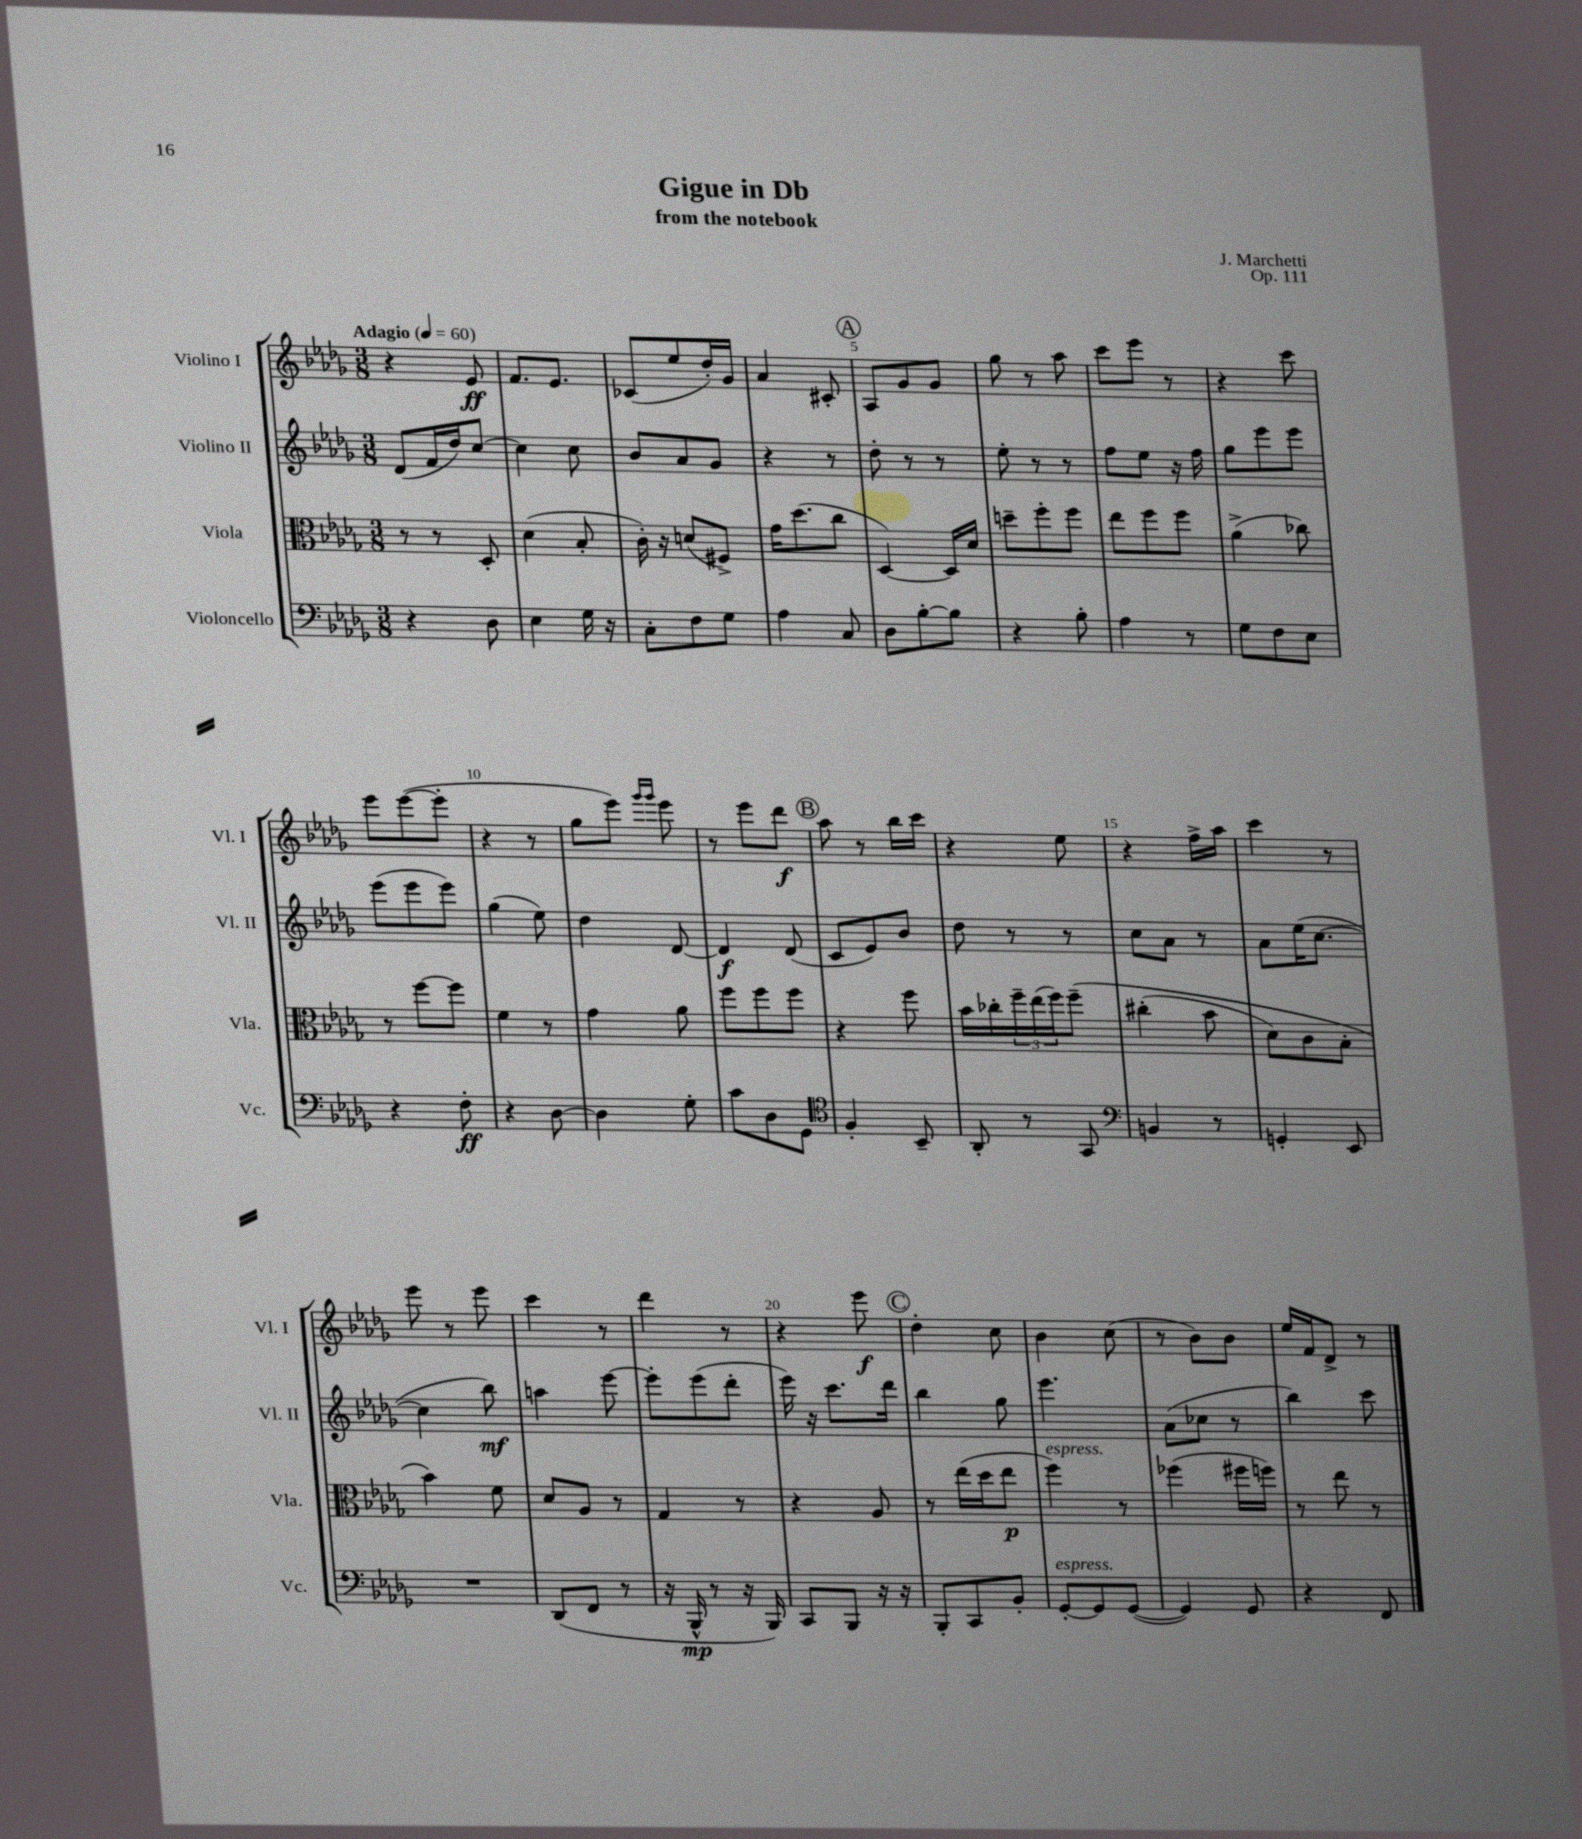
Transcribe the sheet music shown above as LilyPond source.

\header { title = "Gigue in Db" composer = "J. Marchetti" subtitle = "from the notebook" opus = "Op. 111" }
<<
\new StaffGroup <<
\new Staff = "s0" \with { instrumentName = "Violino I" shortInstrumentName = "Vl. I" } {
    \clef treble \key des \major \numericTimeSignature \time 3/8 \tempo "Adagio" 4 = 60
    r4 ees'8\ff |
    f'8. ees'8. |
    ces'8( ees''8 des''16-.) ges'16 |
    aes'4 cis'8-. |
    \mark \markup { \circle "A" } aes8 ges'8 ges'8 |
    ges''8 r8 aes''8 |
    c'''8 ees'''8 r8 |
    r4 c'''8 |
    ees'''8 ees'''8~( ees'''8-. |
    r4 r8 |
    ges''8 ees'''8) \grace { ges'''16 ges'''16 } ees'''8 |
    r8 ees'''8 des'''8\f |
    \mark \markup { \circle "B" } aes''8 r8 bes''16 c'''16 |
    r4 ees''8 |
    r4 f''16-> aes''16 |
    c'''4 r8 |
    ees'''8 r8 ees'''8 |
    c'''4 r8 |
    des'''4 r8 |
    r4 ees'''8\f |
    \mark \markup { \circle "C" } des''4-. c''8 |
    bes'4 c''8( |
    r8 bes'8) bes'8 |
    ees''16 f'16 des'8-> r8 \bar "|." |
}
\new Staff = "s1" \with { instrumentName = "Violino II" shortInstrumentName = "Vl. II" } {
    \clef treble \key des \major \numericTimeSignature \time 3/8
    des'8( f'16 des''16) c''8~ |
    c''4 c''8 |
    bes'8 aes'8 ges'8 |
    r4 r8 |
    \mark \markup { \circle "A" } des''8-. r8 r8 |
    ees''8-. r8 r8 |
    f''8 ees''8 r16 f''16 |
    ges''8 ees'''8 ees'''8 |
    ees'''8( ees'''8 ees'''8) |
    ges''4( ees''8) |
    des''4 des'8~ |
    des'4\f des'8( |
    \mark \markup { \circle "B" } c'8 ees'8) bes'8 |
    des''8 r8 r8 |
    c''8 aes'8 r8 |
    aes'8 ees''16( c''8.~ |
    c''4 bes''8\mf) |
    a''4 ees'''8~ |
    ees'''8-. ees'''8( des'''8-. |
    ees'''16) r16 c'''8. des'''16 |
    \mark \markup { \circle "C" } bes''4 ges''8 |
    ees'''4. |
    aes'8( ces''8 r8 |
    bes''4) c'''8 \bar "|." |
}
\new Staff = "s2" \with { instrumentName = "Viola" shortInstrumentName = "Vla." } {
    \clef alto \key des \major \numericTimeSignature \time 3/8
    r8 r8 des8-. |
    des'4( bes8-. |
    c'16-.) r16 d'8( fis8->) |
    ges'16 des''8.( c''8 |
    \mark \markup { \circle "A" } des4~) des16 des'16 |
    d''8-- f''8-. f''8 |
    ees''8 f''8 f''8 |
    aes'4->( ces''8) |
    r8 f''8~ f''8 |
    f'4 r8 |
    ges'4 aes'8 |
    f''8 f''8 f''8 |
    \mark \markup { \circle "B" } r4 f''8 |
    bes'16 ces''16-. \tuplet 3/2 { f''16-- ees''16( f''16) } f''8--\( |
    cis''4-.( bes'8 |
    des'8) c'8 bes8-. |
    bes'4\) f'8 |
    des'8 aes8 r8 |
    ges4 r8 |
    r4 aes8 |
    \mark \markup { \circle "C" } r8 ees''16( des''16 ees''8\p |
    f''4^\markup { \italic "espress." }) r8 |
    fes''4( fis''16 f''16) |
    r8 ees''8 r8 \bar "|." |
}
\new Staff = "s3" \with { instrumentName = "Violoncello" shortInstrumentName = "Vc." } {
    \clef bass \key des \major \numericTimeSignature \time 3/8
    r4 des8 |
    ees4 ges16 r16 |
    c8-. f8 ges8 |
    aes4 c8 |
    \mark \markup { \circle "A" } des8 bes8~-. bes8 |
    r4 bes8-. |
    aes4 r8 |
    ges8 f8 ees8 |
    r4 f8-.\ff |
    r4 des8~ |
    des4 ges8-. |
    c'8 des8 ges,8 |
    \mark \markup { \circle "B" } \clef tenor f4-. bes,8-- |
    aes,8-. r8 ges,8 |
    \clef bass b,4 r8 |
    g,4-. ees,8 |
    R4. |
    des,8( f,8 r8 |
    r16 bes,,16-^\mp r8 r16 bes,,16) |
    c,8 bes,,8 r16 r16 |
    \mark \markup { \circle "C" } bes,,8-. c,8 bes,8-. |
    ges,8~-.^\markup { \italic "espress." } ges,8 ges,8~( |
    ges,4) ges,8 |
    r4 f,8 \bar "|." |
}
>>
>>
\layout { \context { \Score \override BarNumber.break-visibility = ##(#f #t #t) barNumberVisibility = #(every-nth-bar-number-visible 5) } }
